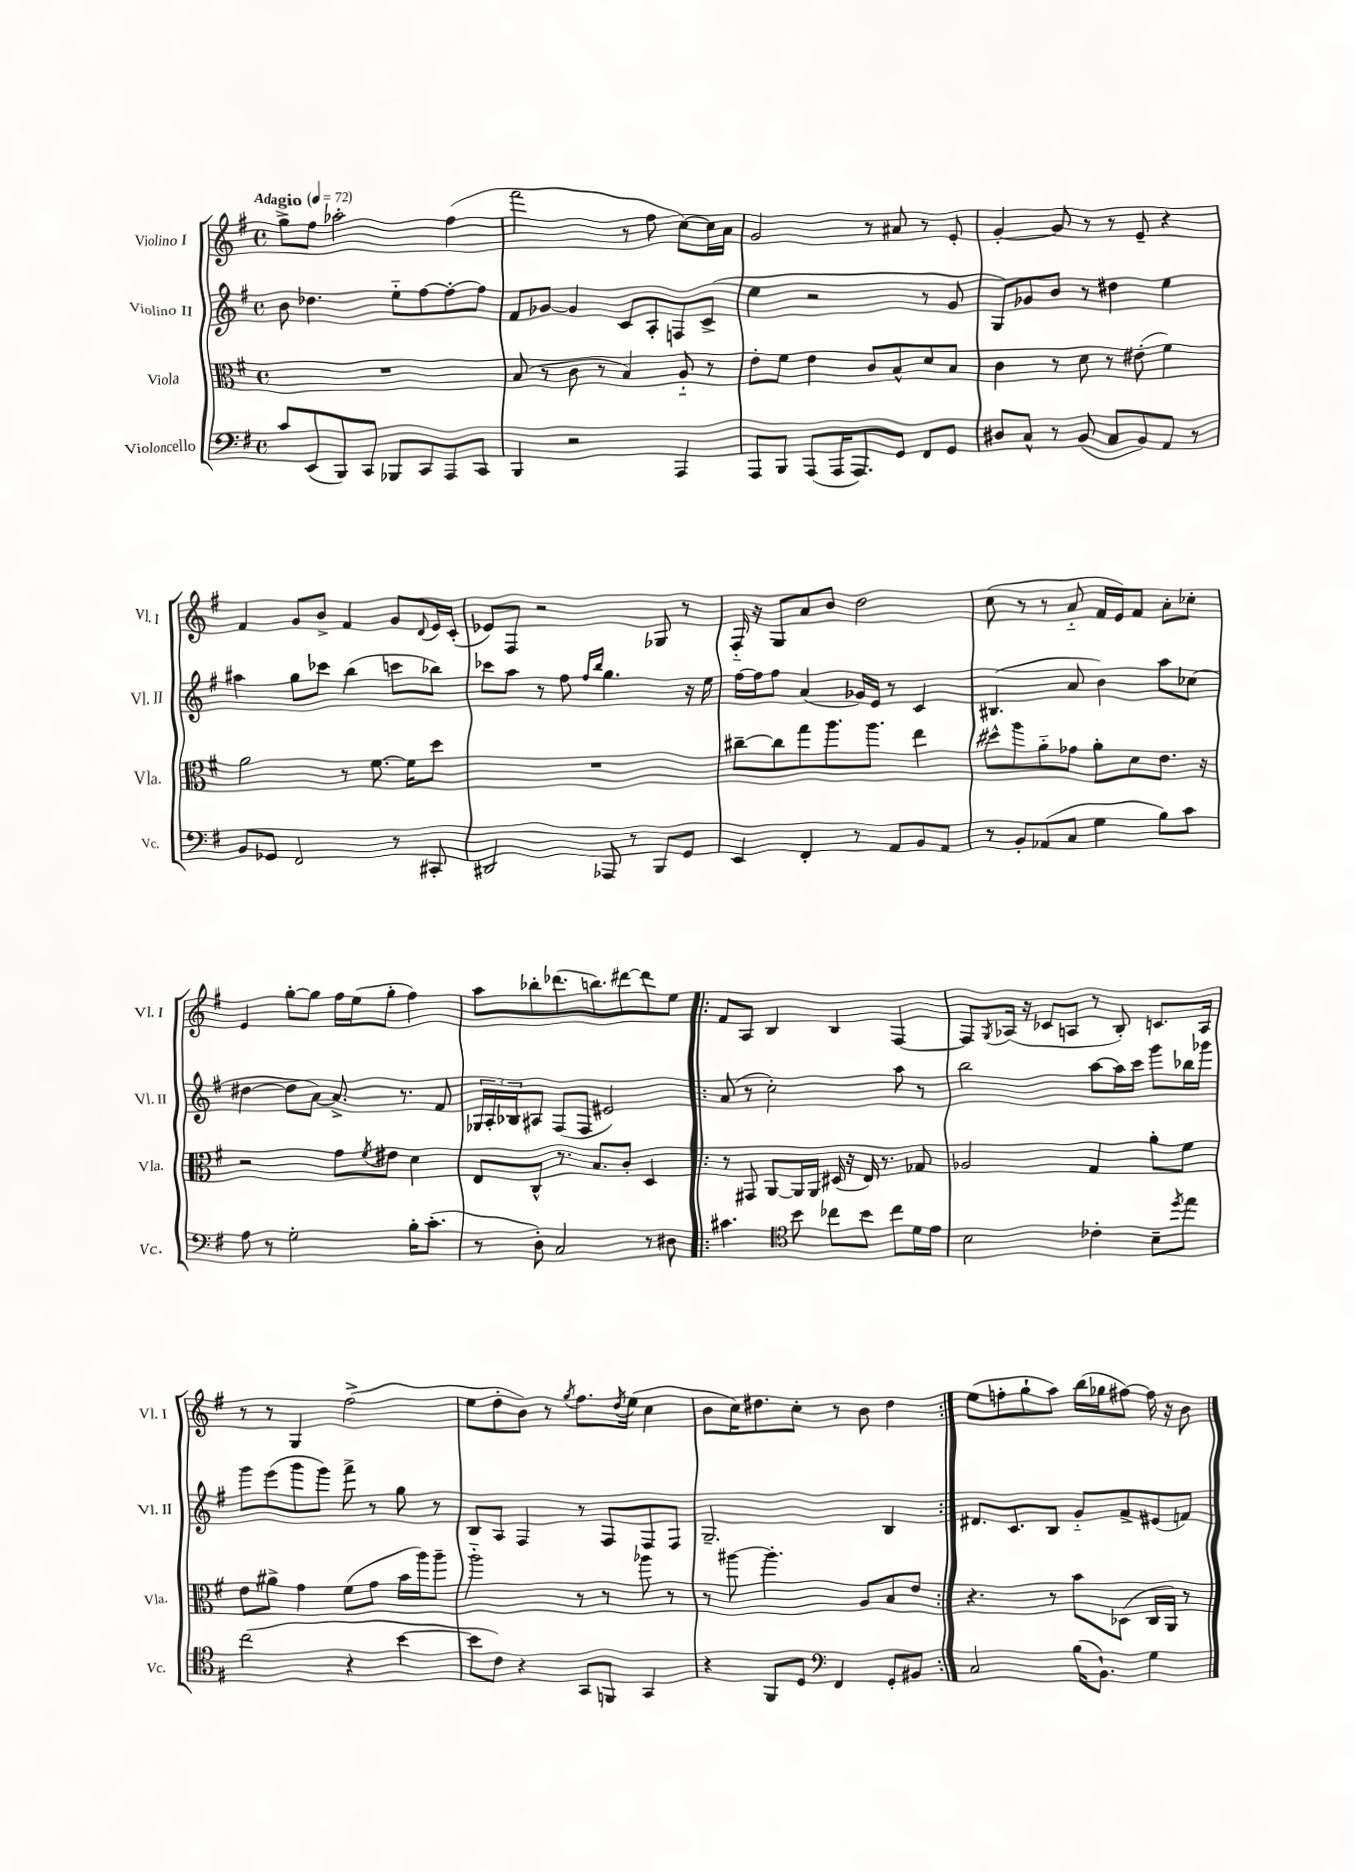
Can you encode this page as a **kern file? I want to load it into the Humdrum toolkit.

**kern	**kern	**kern	**kern
*staff4	*staff3	*staff2	*staff1
*clefF4	*clefC3	*clefG2	*clefG2
*k[f#]	*k[f#]	*k[f#]	*k[f#]
*M4/4	*M4/4	*M4/4	*M4/4
*met(c)	*met(c)	*met(c)	*met(c)
*MM72	*MM72	*MM72	*MM72
8c/L	1r	8b\	8gg^\L
(8EE/	.	4.dd-\	8ff#\J
8BBB/)	.	.	2aa-'\
8CC/J	.	.	.
8BBB-/L	.	8ee'~\L	.
8CC/	.	[8ff#\	.
8AAA/	.	8ff#'\_	(4ff#\
8CC/J	.	8ff#\]J	.
=	=	=	=
4BBB/	(8B/	8f#/L	2fff#\
.	8r	[8g-/J	.
2r	8c\	4g-/]	.
.	8r	.	.
.	4B/)	8c/L	8r
.	.	8A'/	8ff#\
4AAA/	8A'~/	8F/	[8cc\L)
.	8r	(8c^/J	16cc\]L
.	.	.	16a\JJ
=	=	=	=
8AAA/L	8e'\L	4ee\	2g/
8BBB/J	8f#\J	.	.
(8AAA/L	4e\	2r	.
16AAA/K	.	.	.
8.AAA/)	.	.	.
.	8c/L	.	8r
8GG/J	8B^^/	.	8a#/
8FF#/L	8d/	8r	8r
8GG/J	8B/J	8g/	8e'/
=	=	=	=
8D#/L	4c\	8G/L)	[4g'/
8C^^/J	.	8g-/	.
8r	8r	8b/J	8g/]
(8BB/	8d\	8r	8r
8C/L	8r	4dd#\	8r
8BB/)	(8e#'\	.	8e~/
8AA/J	4f#\)	4ee\	4r
8r	.	.	.
=	=	=	=
8BB/L	2a\	4aa#\	4f#/
8GG-/J	.	.	.
2FF#/	.	8gg\L	8g/L
.	.	8ccc-\J	8b^/J
.	8r	(4bb\	4f#/
.	[8.f#\	.	.
8r	.	8ccc\L	8g/L
.	16f#\]LK	.	.
.	.	.	8qqd/
8CC#'/	8dd\J	8bb-\J)	16e/L
.	.	.	(16c'/JJ
=	=	=	=
2DD#/	1r	8ccc-\L	8e-/L)
.	.	8aa\J	8F#/J
.	.	8r	2r
.	.	8ff#\	.
.	.	16qqff#/LL	.
.	.	16qqbb/JJ	.
8AAA-/	.	4.gg\	.
8r	.	.	.
8BBB/L	.	.	8G-/
8GG/J	.	16r	8r
.	.	16ee\	.
=	=	=	=
4EE/	[8cc#~\L	[16ff#\LL	16F#'~/
.	.	16ff#\]J	16r
.	8cc#\]	8ff#\J	8G/L
4FF#'/	8gg\	(4a/	8a/
.	8.aa\	.	8b/J
8r	.	16g-/LL)	2dd\
.	8.aa\J	16e/JJ	.
8AA/L	.	8r	.
8BB/	4ee\	4c/	.
8AA/J	.	.	.
=	=	=	=
8r	8dd#^^\L	(4.B#/	(8cc\
8BB'/L	8aa\	.	8r
(8AA-/	8a'~\	.	8r
8C/J	8g-\J	8a/	8a'~/
4G\	8a'\L	4b\)	16f#/LL
.	.	.	16e/J)
.	8d\	.	8f#/J
8B\L)	8.e\J	8aa\L	8a'\L
8c\J	.	(8cc-\J	8cc-'\J
.	16r	.	.
=	=	=	=
8A\	2r	[4dd#\	4e/
8r	.	.	.
2G'\	.	8dd#\]L	[8gg'\L
.	.	[8a\J)	8gg\]J
.	8g\L	8.a^/]	16ff#\LL
.	.	.	(16ee\J
.	8qf#/	.	.
.	8e#\J	.	8gg'\J
.	.	8.r	.
16B'\LK	4d\	.	4ff#\)
(8.c'\J	.	.	.
.	.	8f#/	.
=	=	=	=
8r	8E/L	24G-/LL	8aa\L
.	.	24A'/	.
.	.	24B-/J	.
8D'\)	8C^^/J	8A#/J	8bb-'\
2C/	8.r	(8F#/L	(8.ddd-\
.	.	8F#/J	.
.	8.B/L	.	8.bb\)
.	.	2e#/)	.
.	8c'/J	.	[8ddd#\
8r	4D/	.	8ddd#\]
8D#\	.	.	8ee\J
=!|:	=!|:	=!|:	=!|:
4.c#\	8r	(8a/	8f#/L
.	8GG#/	8r	8A/J
.	[8AA/L	2cc'\)	4B/
*clefC4	*	*	*
8b\	16AA/]L	.	.
.	16AA/JJ	.	.
8cc-\L	(16D#/	.	4B/
.	16r	.	.
8b\J	16E/)	.	.
.	8.r	.	.
8cc-\L	.	8aa\	[4F#/
16d\L	8G-/	8r	.
16e\JJ	.	.	.
=	=	=	=
2B\	2A-/	2bb\	8F#/]L
.	.	.	8qG/
.	.	.	(16A-/Jk
.	.	.	16r
.	.	.	8c-/L
.	.	.	8A/J
4c-'\	4G/	[8aa\L	8r
.	.	16aa\]L	8B'/)
.	.	16ccc\JJ	.
8B~\L	8a'\L	8ggg\L	8.c/L
8qdd/	.	.	.
8ee\J	8f#\J	16bb-\L	.
.	.	16ggg-\JJ	16A/Jk
=	=	=	=
(2cc\	8e\L	8ggg\L	8r
.	8a#^\J	(8eee\	8r
.	4g\	8ggg\	4G/
.	.	8ggg\J)	.
4r	(8f#\L	8fff#^\	(2ff#^\
.	8g\J	8r	.
[4b\	16b\LL	8gg\	.
.	16aa\J)	.	.
.	8aa~\J	8r	.
=	=	=	=
8b\]L	2aa'~\	8B/L	8ee\L
8c\J)	.	8A/J	8dd'\
4r	.	4F#/	8b\J)
.	.	.	8r
.	.	.	8qgg/
8GG/L	8r	8r	8.ff#\L
8FF/J	8r	8F#/L	.
.	.	.	8qdd/
.	.	.	(16ee\Jk
4GG/	8aa-\	8F#/	4cc\
.	8r	8F#/J	.
=	=	=	=
4r	8r	2.G~/	8b\L
.	[8aa#\	.	16cc\K)
.	.	.	8.dd#\
8FF#/L	4.aa#'\]	.	.
8D/J	.	.	8cc'\J
*clefF4	*	*	*
4FF#/	.	.	8r
.	8A/L	.	8b\
8GG'/L	8B/	4B/	4dd#\
8BB#/J	8e/J	.	.
=:|!	=:|!	=:|!	=:|!
2C/	4.r	8.d#/L	(8ee\L
.	.	.	8ff'\
.	.	8.c/	.
.	.	.	8gg`\
.	8r	8B/J	8aa\J)
(16B\LK	8b\L	8g'~/L	(16bb\LL
8.BB`\J)	.	.	16gg-\J
.	(8D-\J	8f#^/	[8ff#\J)
4G\	16C/LL	(8e#/	16ff#\]
.	16AA/JJ)	.	16r
.	8r	8f/J)	8b\
==	==	==	==
*-	*-	*-	*-
